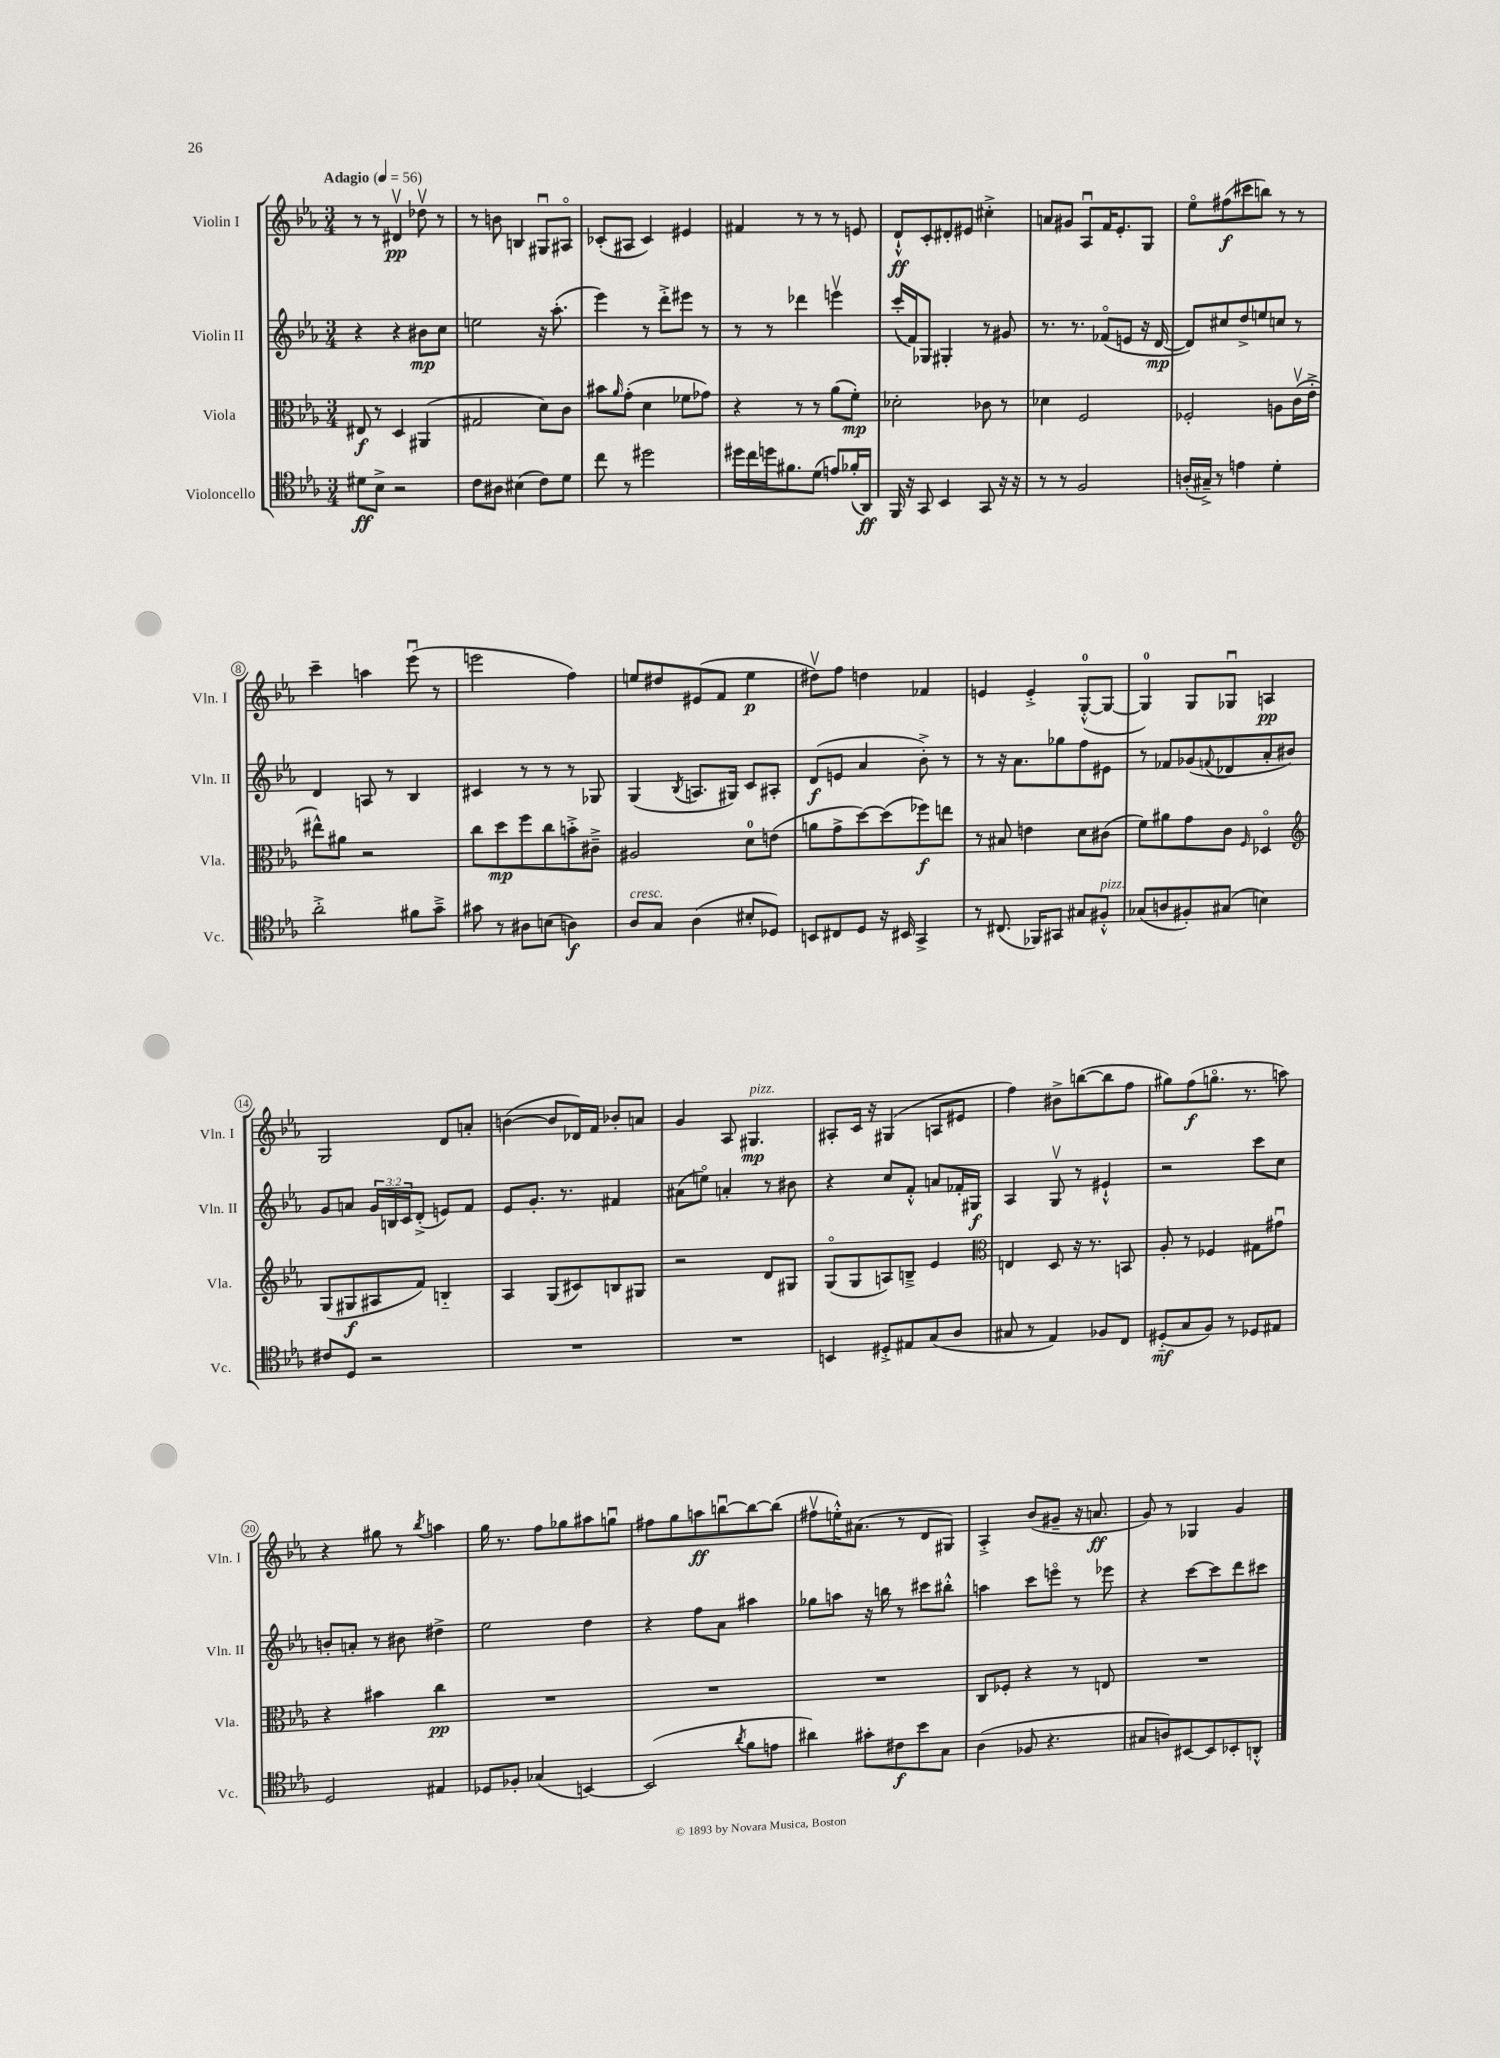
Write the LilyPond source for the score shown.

<<
\new StaffGroup <<
\new Staff = "s0" \with { instrumentName = "Violin I" shortInstrumentName = "Vln. I" } {
    \clef treble \key ees \major \numericTimeSignature \time 3/4 \tempo "Adagio" 4 = 56
    r8 r8 dis'4\upbow\pp des''8\upbow r8 |
    r8 b'8 b4 gis8\downbow ais8\flageolet |
    ces'8-.( ais8 ces'4) eis'4 |
    fis'4 r8 r8 r8 e'8 |
    d'8-!-^\ff c'8-. dis'8-. eis'8 cis''4-.-> |
    a'8 gis'8 aes8\downbow f'16 ees'8.-. g8 |
    ees''8\flageolet fis''8\f( cis'''8 b''8) r8 r8 |
    c'''4-- a''4 ees'''8\downbow( r8 |
    e'''2 f''4) |
    e''8 dis''8 eis'8( f'8 e''4\p |
    dis''8\upbow) f''8 d''4 fes'4 |
    e'4 e'4-.-> g8-0~-.-^( g8~ |
    g4-0) g8 ges8\downbow a4\pp |
    g2 d'8 a'8-. |
    b'4~( b'8 des'16) f'16 bes'8-. a'8 |
    g'4 aes8 gis4.\mp^\markup { \italic "pizz." } |
    ais8-. c'16 r16 gis4( a8 eis'8 |
    f''4) bis'8-> b''8~( b''8 f''8 |
    gis''8) f''8\f( g''8.\flageolet r8. a''8) |
    r4 gis''8 r8 \acciaccatura { bes''8 } a''4 |
    g''16 r8. f''8 ges''8 ais''8 g''8\downbow |
    fis''8 g''8 a''8\ff b''8~\downbow b''8~ b''8( |
    fis''8\upbow e''16-.-^) ais'8.( r8 d'8 gis8) |
    aes4-.-> bes'8( gis'8-- r16 a'8.\ff |
    g'8) r8 ges4 g'4 \bar "|." |
}
\new Staff = "s1" \with { instrumentName = "Violin II" shortInstrumentName = "Vln. II" } {
    \clef treble \key ees \major \numericTimeSignature \time 3/4 \override Staff.TupletNumber.text = #tuplet-number::calc-fraction-text
    r4 r4 bis'8\mp c''8 |
    e''2 r16 aes''8.-.( |
    ees'''4) r8 d'''8-.-> eis'''8 r8 |
    r8 r8 des'''4 e'''4\upbow |
    c'''16-.( f'16) ges8 gis4-. r8 gis'8 |
    r8. r8. fes'8\flageolet( e'8 r16 d'16~\mp |
    d'8) cis''8 d''8-> e''8 c''8 r8 |
    d'4 a8 r8 bes4 |
    cis'4 r8 r8 r8 ges8 |
    g4( \acciaccatura { bes8 } a8. gis16) c'8 ais8-. |
    d'8\f( e'8 aes'4 bes'8-.->) r8 |
    r8 r16 aes'8. ges''8 f''8 eis'8 |
    r8 fes'8 ges'8( \appoggiatura { f'8 } des'8 aes'8-. bis'8) |
    g'8 a'8 \tuplet 3/2 { g'16 b16 c'16 } d'8-.->( e'8) f'8 |
    ees'8 g'8.-. r8. fis'4 |
    ais'8( e''8\flageolet) a'4-. r8 bis'8 |
    r4 c''8 f'8-.-^ a'8 fes'16-. gis16\f |
    aes4 g8\upbow r8 eis'4-!-^ |
    r2 c'''8 c''8 |
    b'8-. a'8-. r8 bis'8 dis''4-> |
    ees''2 d''4 |
    r4 f''8 aes'8 ais''4 |
    ges''8 a''8 r16 b''16 r8 cis'''8 bis''8-.-^ |
    a''4 c'''8 e'''8\flageolet r8 ees'''8 |
    r4 c'''8~ c'''8 d'''8 cis'''8 \bar "|." |
}
\new Staff = "s2" \with { instrumentName = "Viola" shortInstrumentName = "Vla." } {
    \clef alto \key ees \major \numericTimeSignature \time 3/4
    eis8\f r8 d4 ais,4( |
    gis2 d'8) c'8 |
    bis'8 \grace { aes'16 } g'8-.( d'4 fes'8 ges'8) |
    r4 r8 r8 aes'8( f'8-.\mp) |
    des'2-. ces'8 r8 |
    des'4 f2 |
    fes2-. a8 c'16\upbow( ees'16-.-> |
    eis''8-^) ais'8 r2 |
    c''8 d''8\mp f''8 c''8 b'8-.-> cis'8---> |
    ais2 d'8-0 e'8( |
    a'8 g'8-> d''8~) d''8( fes''8\f) e''8 |
    r8 bis8 e'4 d'8 cis'8( |
    f'8) ais'8 g'8 c'8 \grace { f16 } des4\flageolet |
    \clef treble g8( gis8\f ais8 f'8) b4-_ |
    aes4 g8( cis'8) b8 gis8 |
    r2 d'8 gis8 |
    g8\flageolet( g8 a8) b8---> ees'4 |
    \clef alto e4 d8 r16 r8. b,8 |
    aes8-. r8 fes4 gis8 gis'8\downbow |
    r4 bis'4 c''4\pp |
    R2. |
    R2. |
    R2. |
    c8 fes8-. r4 r8 e8 |
    R2. \bar "|." |
}
\new Staff = "s3" \with { instrumentName = "Violoncello" shortInstrumentName = "Vc." } {
    \clef tenor \key ees \major \numericTimeSignature \time 3/4
    dis'8\ff bes8-> r2 |
    c'8 ais8 bis4( c'8) d'8 |
    c''8 r8 dis''2 |
    dis''16 c''16 d''16 fis'8. d'8( e'8) fes'16-.( aes,16\ff) |
    f,16 r16 g,8 bes,4 g,8 r16 r16 |
    r8 r8 f2 |
    a16-.( gis16--->) r8 e'4 d'4-. |
    aes'2-.-> fis'8 g'8---> |
    gis'8 r8 ais8 b8( a4\f) |
    aes8^\markup { \italic "cresc." } g8 aes4( bis8-. des8) |
    b,8 cis8 d8 r16 bis,16 g,4-> |
    r8 cis8.( fes,16) gis,8 gis8 fis8-.-^^\markup { \italic "pizz." } |
    ges8( a8 fis8-.) gis8( b4) |
    cis'8 d8 r2 |
    R2. |
    R2. |
    b,4 dis8-.-> eis8 g8( aes8 |
    gis8 r8 ees4) fes8 c8 |
    dis8-_\mf( g8 f8) r8 des8 eis8 |
    d2 eis4 |
    des8 fes8-. ges4( b,4~) |
    b,2( \acciaccatura { aes'8 } f'8 e'8 |
    ais'4) gis'8-. cis'8\f bes'8 g8 |
    aes4( fes8 r4. |
    gis8 a8) bis,8~ bis,8 bes,8-. a,8-.-^ \bar "|." |
}
>>
>>
\layout { \context { \Score \override BarNumber.stencil = #(make-stencil-circler 0.1 0.3 ly:text-interface::print) } }
